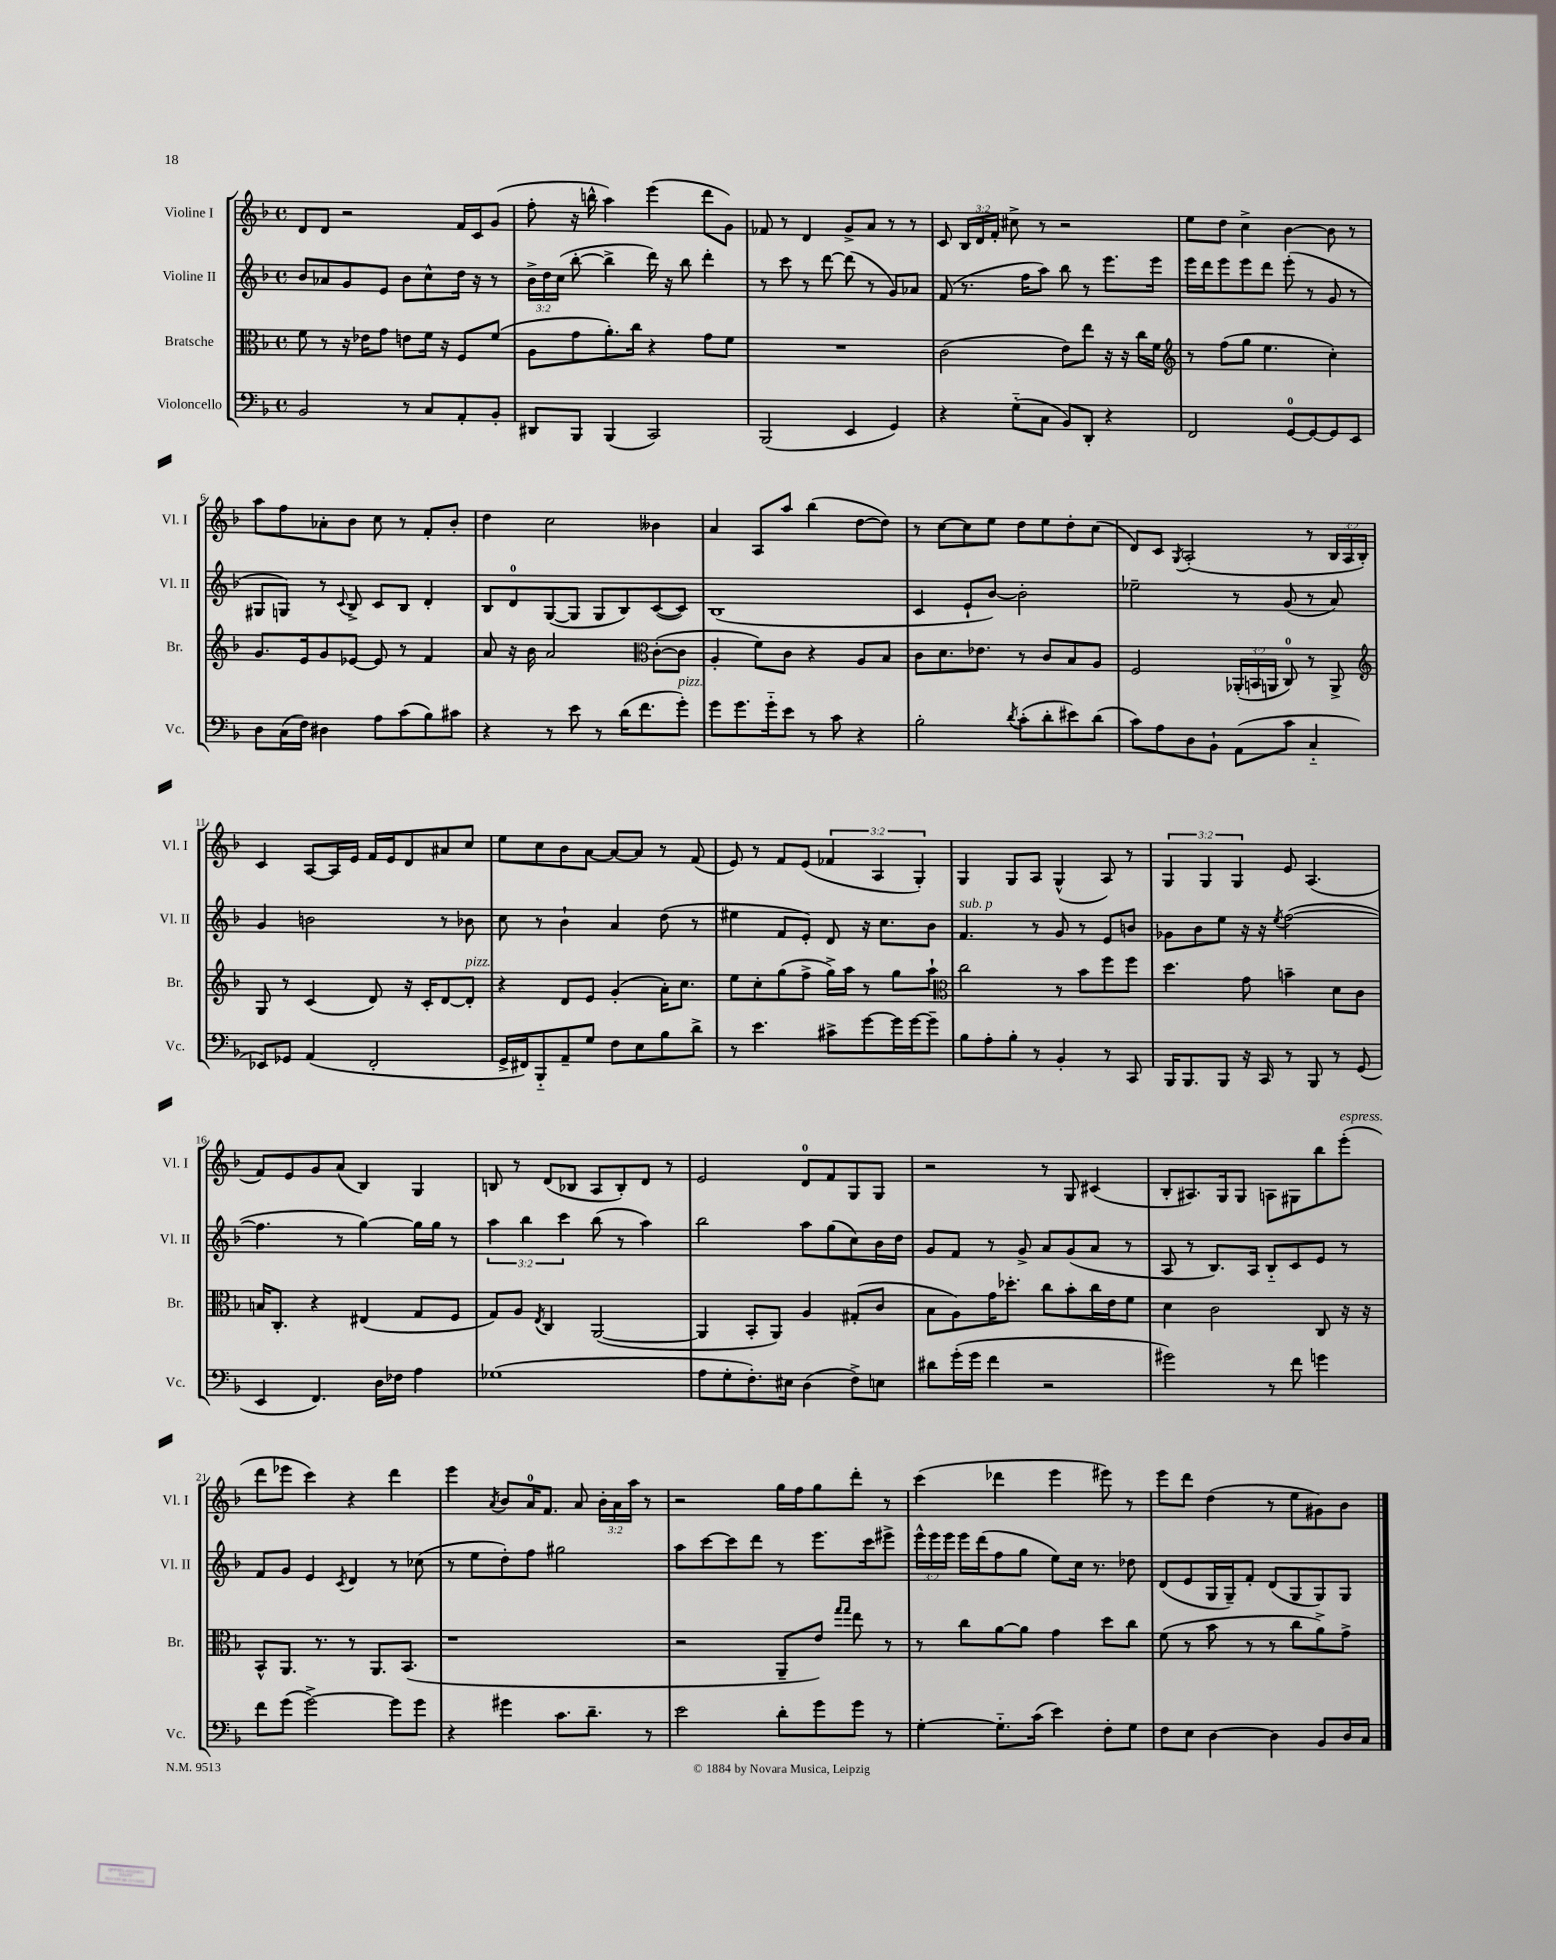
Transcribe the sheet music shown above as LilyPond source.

<<
\new StaffGroup <<
\new Staff = "s0" \with { instrumentName = "Violine I" shortInstrumentName = "Vl. I" } {
    \clef treble \key f \major \defaultTimeSignature \time 4/4 \override Staff.TupletNumber.text = #tuplet-number::calc-fraction-text
    \autoBeamOff d'8[ d'8] r2 f'16[ c'16 g'8]( |
    f''8-. r16 b''16-^ a''4) e'''4( d'''8[ g'8]) |
    fes'8 r8 d'4 g'8[-> a'8] r8 r8 |
    c'8 \tuplet 3/2 { bes16[ d'16 f'16]-. } cis''8-> r8 r2 |
    e''8[ d''8] c''4-> bes'4~ bes'8 r8 |
    a''8[ f''8 aes'8-. bes'8] c''8 r8 f'8[-. bes'8]-. |
    d''4 c''2 beses'4 |
    a'4 a8[ a''8] bes''4( d''8[~ d''8]) |
    r8 c''8[~ c''8 e''8] d''8[ e''8 d''8-. c''8]( |
    d'8[) c'8] \acciaccatura { g8 } a2-.( r8 \tuplet 3/2 { bes16[ a16 bes16]-.) } |
    c'4 a8[~ a16 e'16] f'16[ e'16 d'8 ais'8 c''8] |
    e''8[ c''8 bes'8 a'8]~ a'8[~ a'8] r8 f'8( |
    e'8) r8 f'8[ e'8]( \tuplet 3/2 { fes'4 a4 g4-.) } |
    g4 g8[ a8] g4-^( a8) r8 |
    \tuplet 3/2 { g4 g4 g4 } e'8 a4.( |
    f'8[) e'8 g'8 a'8]( bes4) g4 |
    b8 r8 d'8[( bes8] a8[ bes8-.) d'8] r8 |
    e'2 d'8[-0 f'8 g8 g8] |
    r2 r8 g8 cis'4( |
    bes8[-. ais8.) g16 g8] a8[ gis8 bes''8 e'''8]-.^\markup { \italic "espress." }( |
    d'''8[ ees'''8] c'''4) r4 d'''4 |
    e'''4 \acciaccatura { a'8 } bes'8[ a'16-0 f'8.] a'8 \tuplet 3/2 { bes'16[-. a'16 a''16] } r8 |
    r2 g''16[ f''16 g''8 d'''8]-. r8 |
    c'''4( des'''4 e'''4 eis'''8) r8 |
    e'''8[ d'''8] d''4( r8 e''8[ gis'8) bes'8] \bar "|." |
}
\new Staff = "s1" \with { instrumentName = "Violine II" shortInstrumentName = "Vl. II" } {
    \clef treble \key f \major \defaultTimeSignature \time 4/4 \override Staff.TupletNumber.text = #tuplet-number::calc-fraction-text
    \autoBeamOff bes'8[ aes'8 g'8 e'8] bes'8[ c''8-^ d''16] r16 r8 |
    \tuplet 3/2 { bes'16[-> d''16 c''16]( } bes''8~-. bes''4-> d'''16) r16 bes''8 d'''4-. |
    r8 c'''8 r8 d'''8~ d'''8( r8 g'8[) aes'8] |
    f'8( r8. f''16[ a''8]) bes''8 r8 e'''8.[ e'''16] |
    e'''16[ d'''16 e'''8 e'''8 d'''8] e'''8-.( r8 g'8 r8 |
    gis8[ g8]) r8 \appoggiatura { c'8 } bes8-> c'8[ bes8] d'4-. |
    bes8[ d'8-0 g8~( g8] g8[ bes8) c'8~( c'8]) |
    bes1( |
    c'4 e'8[-! bes'8]~) bes'2-. |
    ees''2-- r8 g'8( r8 a'8) |
    g'4 b'2 r8 bes'8 |
    c''8 r8 bes'4-! a'4 d''8( r8 |
    eis''4 f'8[ e'8]-.) d'8 r16 c''8.[ bes'8] |
    f'4.^\markup { \italic "sub. p" } r8 g'8 r8 e'8[ b'8] |
    ges'8[ bes'8 e''8] r16 r16 \acciaccatura { e''8 } f''2~( |
    f''4. r8 g''4~) g''16[ g''16] r8 |
    \tuplet 3/2 { a''4 bes''4 c'''4 } bes''8( r8 a''4) |
    bes''2 a''8[ g''8( c''8) bes'16 d''16] |
    g'8[ f'8] r8 g'8-> a'8[ g'8( a'8] r8 |
    a8 r8 bes8.[) a16] bes8[-_ c'8 e'8] r8 |
    f'8[ g'8] e'4 \acciaccatura { c'8 } d'4 r8 ces''8( |
    r8 e''8[ d''8-.) f''8] gis''2 |
    a''8[ c'''8~ c'''8 d'''8] r8 e'''8.[ c'''16 eis'''8]-> |
    \tuplet 3/2 { e'''16[-^ e'''16 e'''16] } e'''16[ d'''16( f''8 g''8] e''8[) c''16] r8. des''8 |
    d'8[( e'8 g16 g16--) f'8]-. d'8[( g8 g8) g8] \bar "|." |
}
\new Staff = "s2" \with { instrumentName = "Bratsche" shortInstrumentName = "Br." } {
    \clef alto \key f \major \defaultTimeSignature \time 4/4 \override Staff.TupletNumber.text = #tuplet-number::calc-fraction-text
    \autoBeamOff f'8 r8 r16 ees'16[ g'8] e'8[ f'16] r16 f8[ f'8]( |
    a8[ g'8 a'8.-.) c''16] r4 g'8[ f'8] |
    R1 |
    c'2( e'8[) e''8] r16 r16 c''16[ f'16] |
    \clef treble r8 f''8[( g''8] e''4. c''4-.) |
    g'8.[ e'16 g'8 ees'8]~ ees'8 r8 f'4 |
    a'8 r16 bes'16 a'2 \clef alto c'8[~-.( c'8] |
    a4-. f'8[) c'8] r4 a8[ bes8] |
    c'8[ d'8. ees'8.] r8 c'8[ bes8 a8] |
    f2 \tuplet 3/2 { aes,16[-.( b,16 a,16] } c8-0) r8 a,8-> |
    \clef treble g8 r8 c'4( d'8) r16 c'16[-. d'8~ d'8]-.^\markup { \italic "pizz." } |
    r4 d'8[ e'8] g'4-.( a'16[-.) c''8.] |
    e''8[ c''8-. g''8( f''8]-> g''16[->) a''16] r8 g''8[ a''8]-! |
    \clef alto c''2 r8 bes'8[ f''8 f''8] |
    d''4. g'8 b'4-- d'8[ c'8] |
    b16[ c8.]-. r4 eis4( g8[ f8] |
    g8[) a8] \acciaccatura { e8 } c4 a,2~( |
    a,4 bes,8[-. a,8]) a4 gis8[-.( c'8] |
    bes8[ a8) g'16 des''8.]-. c''8[ bes'8-. c''16 e'16 f'8] |
    d'4 c'2 c8 r16 r16 |
    bes,8[-^ a,8.] r8. r8 a,8.[ bes,8.]( |
    r1 |
    r2 a,8[-- e'8]) \grace { g''16[ g''16] } e''8 r8 |
    r8 c''8[ a'8~ a'8] g'4 d''8[ c''8] |
    f'8( r8 bes'8 r8 r8 c''8[ a'8->) g'8]-> \bar "|." |
}
\new Staff = "s3" \with { instrumentName = "Violoncello" shortInstrumentName = "Vc." } {
    \clef bass \key f \major \defaultTimeSignature \time 4/4
    \autoBeamOff bes,2 r8 c8[ a,8-. bes,8]-. |
    dis,8[ bes,,8] bes,,4( c,2) |
    bes,,2( e,4 g,4) |
    r4 g8[-_( c8] bes,8[) d,8]-. r4 |
    f,2 g,8[-0~ g,8~ g,8 e,8] |
    d8[ c16( f16]) dis4 a8[ c'8( bes8) cis'8] |
    r4 r8 e'8 r8 d'16[( f'8. g'8]-.^\markup { \italic "pizz." }) |
    g'8[ g'8. g'16-_ e'8] r8 c'8 r4 |
    bes2-. \acciaccatura { d'8 } c'8[-.( d'8-. eis'8) d'8]( |
    c'8[) a8 d8 bes,8]-! a,8[( c'8] c4-_ |
    ees,8[) ges,8] a,4( f,2-. |
    g,16[-> fis,16) bes,,8-_ a,8-- g8] f8[ e8 bes8 d'8]-> |
    r8 e'4. cis'8[-> g'8~ g'16 g'16~ g'8]-- |
    bes8[ a8-. bes8]-. r8 bes,4-. r8 c,8 |
    bes,,16[ bes,,8. bes,,8] r16 c,16 r8 bes,,8 r8 g,8( |
    e,4 f,4.) d16[ fes16] a4 |
    ges1( |
    a8[ g8-. f8.-.) eis16] d4( f8[->) e8] |
    dis'8[ g'16-.( g'16] f'4 r2 |
    gis'2) r8 f'8 g'4 |
    f'8[ g'8]( g'2~->) g'8[ g'8] |
    r4 gis'4 c'8.[ d'8.]-- r8 |
    e'2 d'8[-. g'8 g'8] r8 |
    g4~-. g8.[-_ c'16]( e'4) f8[-. g8] |
    f8[ e8] d4~ d4 bes,8[ d16 c16] \bar "|." |
}
>>
>>
